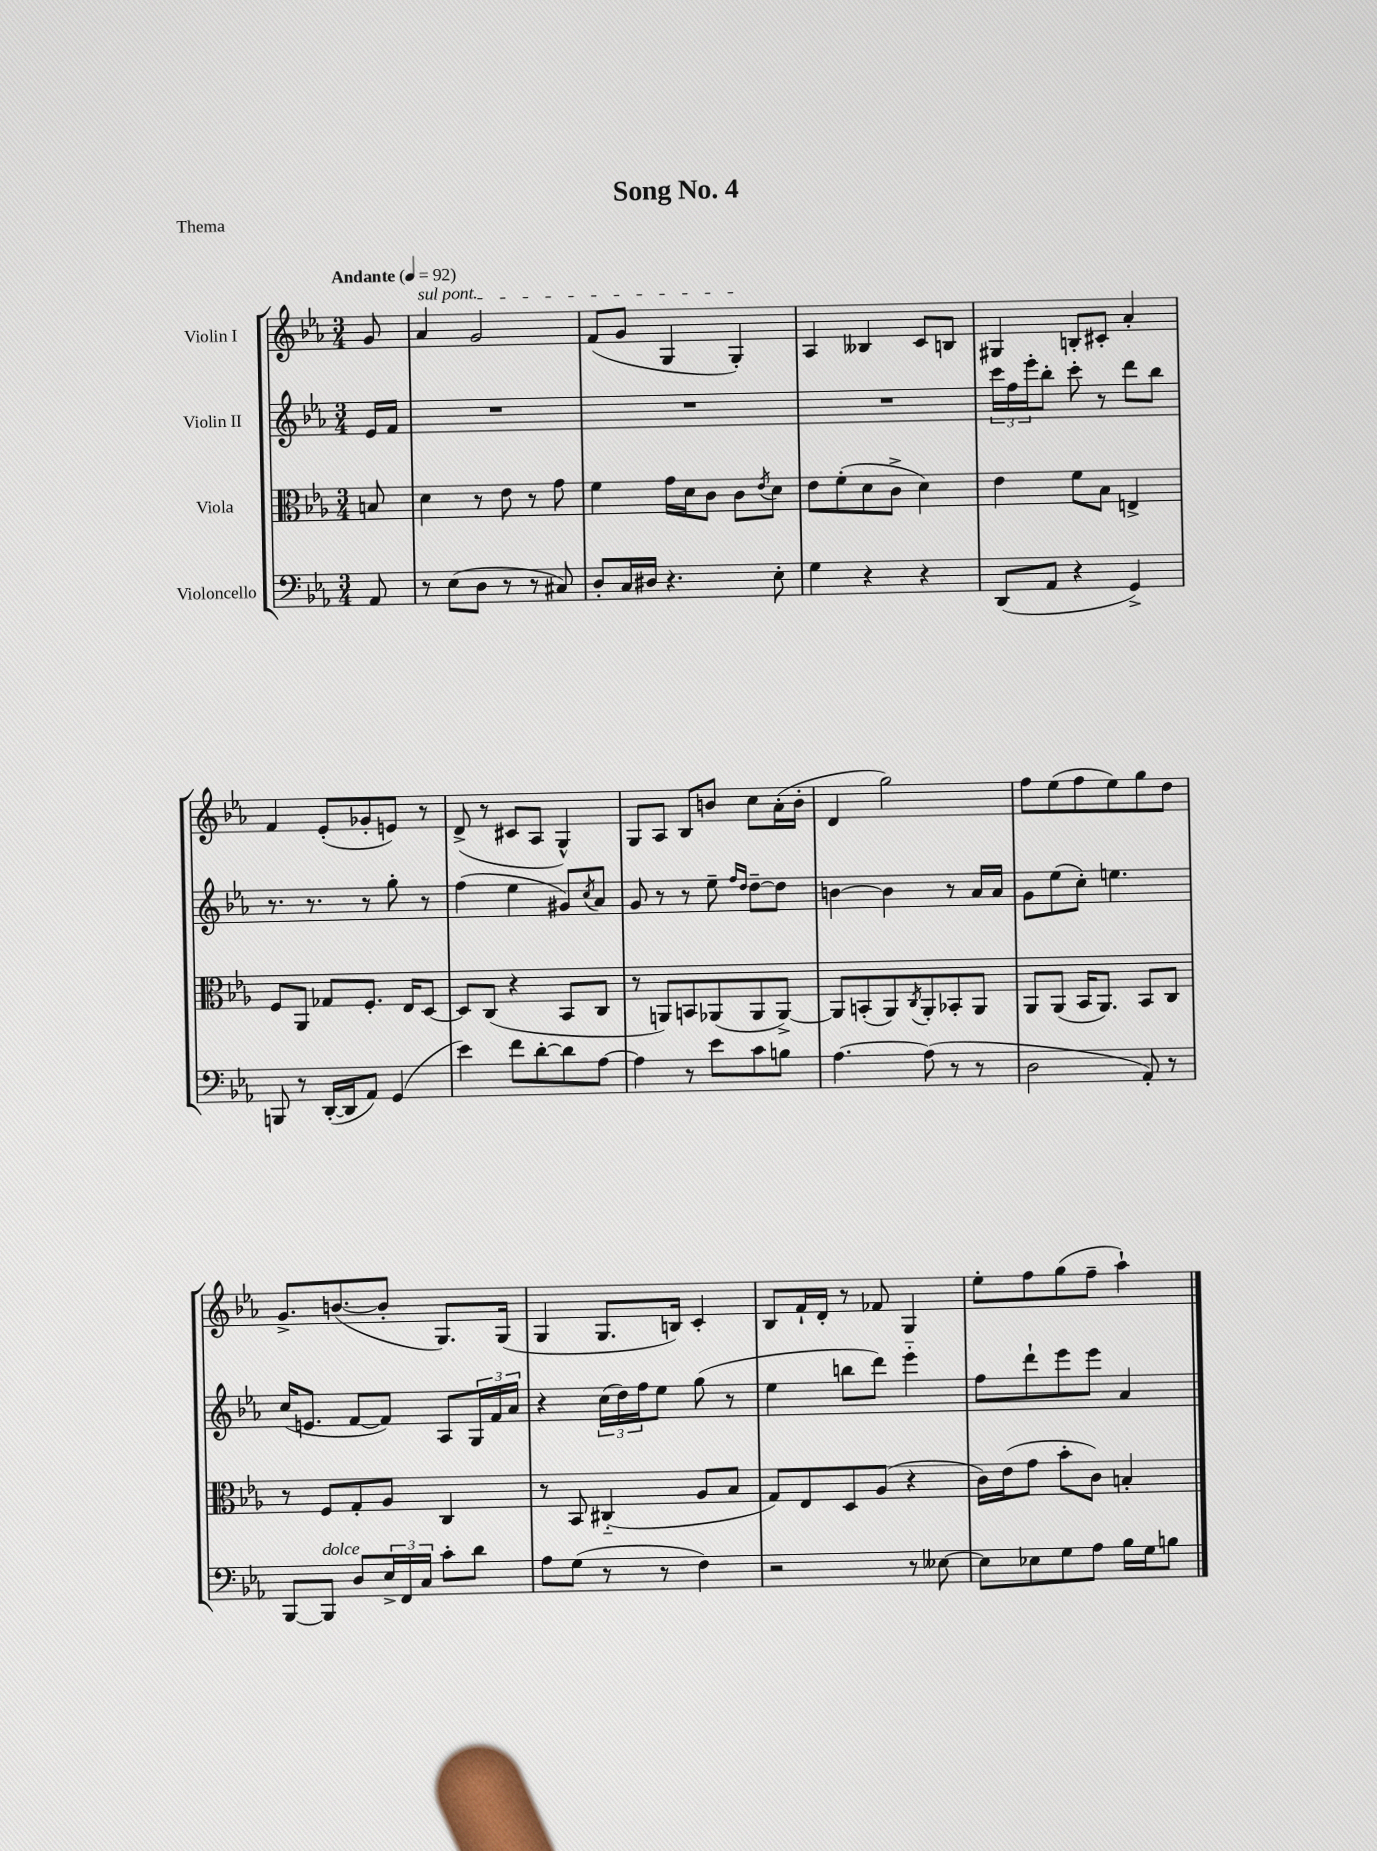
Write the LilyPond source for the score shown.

\header { title = "Song No. 4" piece = "Thema" }
<<
\new StaffGroup <<
\new Staff = "s0" \with { instrumentName = "Violin I" } {
    \clef treble \key ees \major \numericTimeSignature \time 3/4 \partial 8 \tempo "Andante" 4 = 92
    g'8 |
    \once \override TextSpanner.bound-details.left.text = \markup { \italic "sul pont." } aes'4\startTextSpan g'2 |
    f'8( g'8 g4 g4-.\stopTextSpan) |
    aes4 beses4 c'8 b8 |
    gis4 b8-. cis'8-. aes'4-. |
    f'4 ees'8-.( ges'8-. e'8) r8 |
    d'8->( r8 cis'8 aes8 g4-^) |
    g8 aes8 bes8 b'8 c''8 aes'16-.( b'16-. |
    d'4 g''2) |
    f''8 ees''8( f''8 ees''8) g''8 d''8 |
    g'8.-> b'8.~( b'8-. g8.) g16( |
    g4 g8. b16) c'4-. |
    bes8 f'16-! d'16-. r8 fes'8 g4 |
    ees''8-. f''8 g''8( f''8-- aes''4-!) \bar "|." |
}
\new Staff = "s1" \with { instrumentName = "Violin II" } {
    \clef treble \key ees \major \numericTimeSignature \time 3/4 \partial 8
    ees'16 f'16 |
    R2. |
    R2. |
    R2. |
    \tuplet 3/2 { c'''16 f''16 ees'''16-. } bes''8-. c'''8-. r8 d'''8 bes''8 |
    r8. r8. r8 g''8-. r8 |
    f''4( ees''4 gis'8) \acciaccatura { c''8 } aes'8 |
    g'8 r8 r8 ees''8-- \grace { f''16 d''16 } d''8~-- d''8 |
    b'4~ b'4 r8 aes'16 aes'16 |
    g'8 ees''8( c''8-.) e''4. |
    c''16( e'8. f'8~ f'8) aes8 \tuplet 3/2 { g16 f'16 aes'16 } |
    r4 \tuplet 3/2 { c''16( d''16) f''16 } ees''8 g''8( r8 |
    ees''4 b''8 d'''8) ees'''4-_ |
    f''8 d'''8-! ees'''8 ees'''8 aes'4 \bar "|." |
}
\new Staff = "s2" \with { instrumentName = "Viola" } {
    \clef alto \key ees \major \numericTimeSignature \time 3/4 \partial 8
    b8 |
    d'4 r8 ees'8 r8 g'8 |
    f'4 g'16 d'16 c'8 c'8 \acciaccatura { ees'8 } d'8 |
    ees'8 f'8-.( d'8 c'8-> d'4) |
    ees'4 f'8 bes8 e4-> |
    f8 aes,8 ges8 f8.-. ees16 d8~ |
    d8 c8( r4 bes,8 c8 |
    r8 a,8) b,8 aes,8( aes,8 aes,8~->) |
    aes,8 b,8-.( aes,8) \acciaccatura { c8 } aes,8-. bes,8-. aes,8 |
    aes,8 aes,8( bes,16 aes,8.) bes,8 c8 |
    r8 f8 g8-. aes8 c4 |
    r8 bes,8 cis4-_( aes8 bes8 |
    g8) ees8 d8 aes8( r4 |
    c'16) ees'16( g'8 bes'8-. c'8) b4-. \bar "|." |
}
\new Staff = "s3" \with { instrumentName = "Violoncello" } {
    \clef bass \key ees \major \numericTimeSignature \time 3/4 \partial 8
    aes,8 |
    r8 ees8( d8 r8 r8 cis8) |
    d8-. c16 dis16 r4. ees8-. |
    g4 r4 r4 |
    d,8( aes,8 r4 g,4->) |
    b,,8 r8 d,16~-.( d,16 aes,8) g,4( |
    ees'4) f'8 d'8~-. d'8 aes8~ |
    aes4 r8 ees'8 c'8 b8 |
    aes4.~ aes8( r8 r8 |
    d2 aes,8-.) r8 |
    bes,,8~ bes,,8^\markup { \italic "dolce" } d8 \tuplet 3/2 { ees16-> f,16 c16 } c'8-. d'8 |
    aes8 g8( r8 r8 f4) |
    r2 r8 eeses8~ |
    eeses8 ees8 g8 aes8 bes16 g16 b8 \bar "|." |
}
>>
>>
\layout { \context { \Score \remove "Bar_number_engraver" } }
